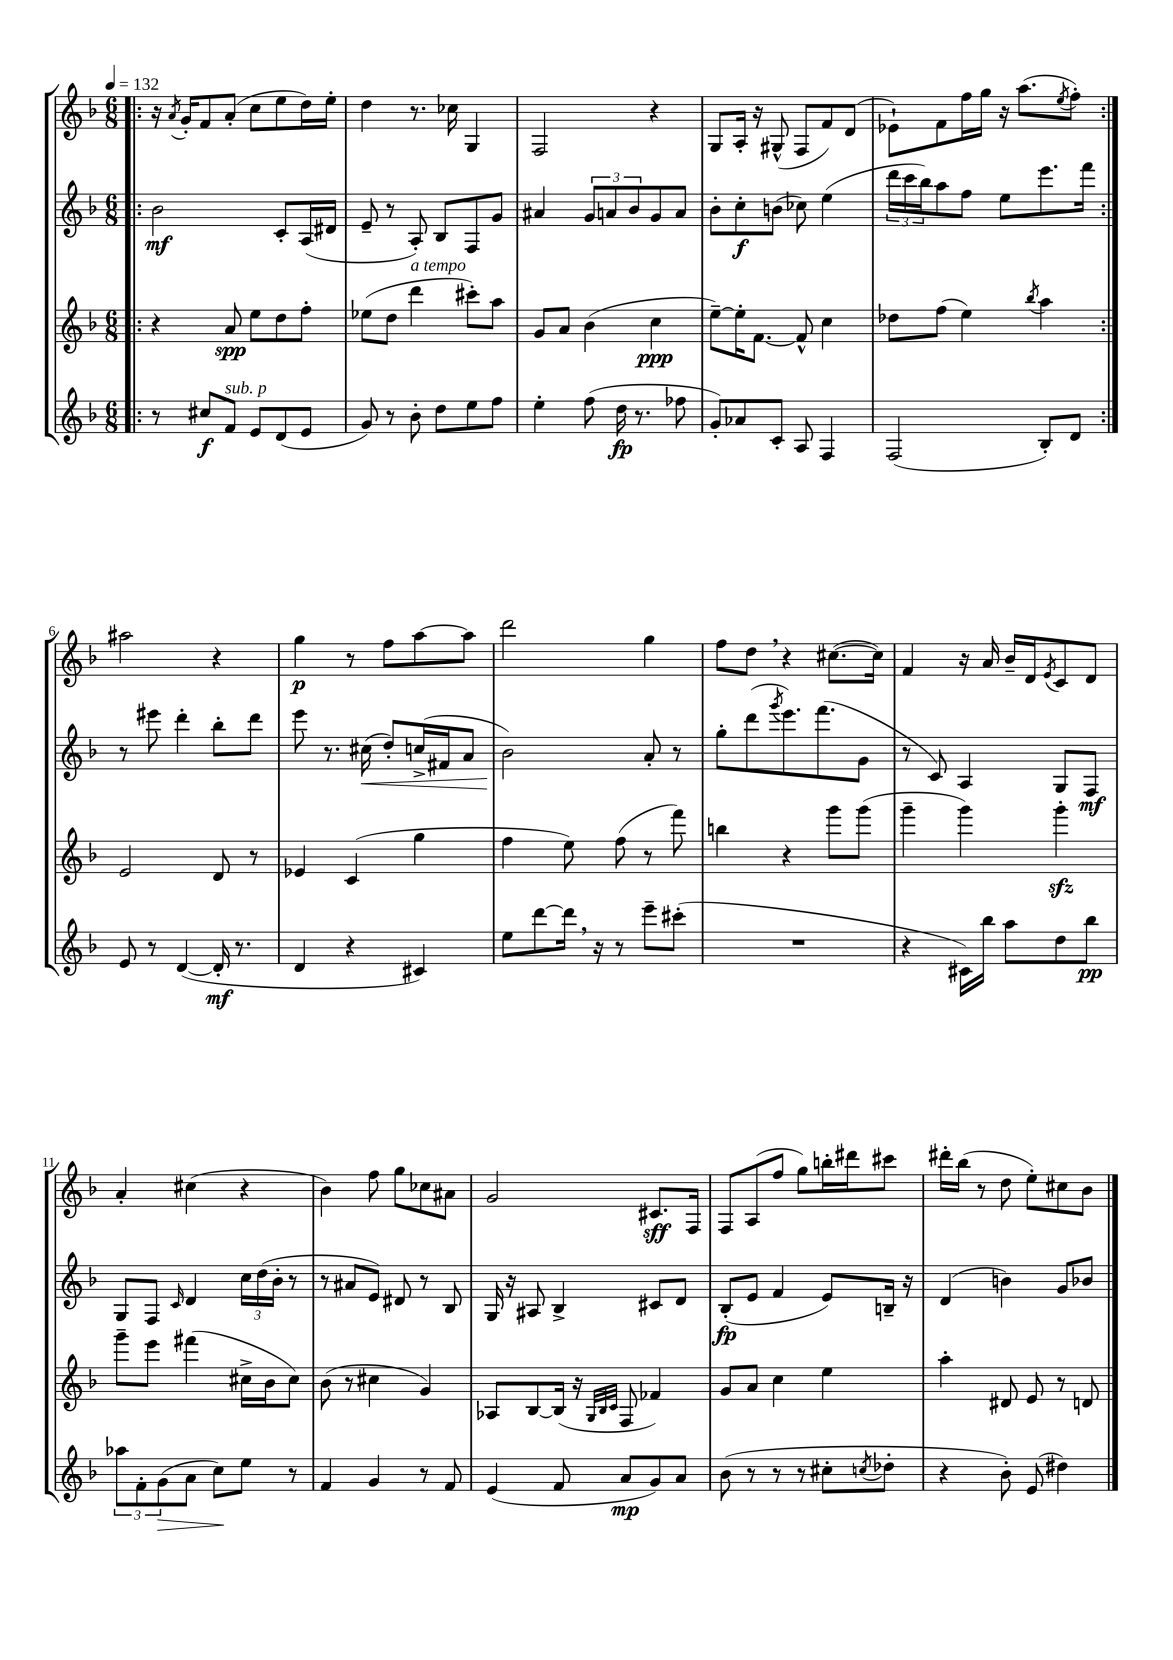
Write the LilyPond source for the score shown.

<<
\new StaffGroup <<
\new Staff = "s0" {
    \clef treble \key f \major \numericTimeSignature \time 6/8 \tempo 4 = 132
    \repeat volta 2 { \bar ".|:" r16 \acciaccatura { a'8 } g'16-. f'8 a'8-.( c''8 e''8 d''16) e''16-. |
    d''4 r8. ces''16 g4 |
    f2 r4 |
    g8 a16-. r16 gis8-^( f8 f'8) d'8( |
    ees'8-!) f'8 f''16 g''16 r16 a''8.( \acciaccatura { e''8 } f''8-.) | }
    ais''2 r4 |
    g''4\p r8 f''8 a''8~ a''8 |
    d'''2 g''4 |
    f''8 d''8 \breathe r4 cis''8.~( cis''16) |
    f'4 r16 a'16 bes'16-- d'16 \acciaccatura { e'8 } c'8 d'8 |
    a'4-. cis''4( r4 |
    bes'4) f''8 g''8 ces''8 ais'8 |
    g'2 cis'8.\sff f16 |
    f8 a8( f''8 g''8) b''16-. dis'''16 cis'''8 |
    dis'''16-. bes''16( r8 d''8 e''8-.) cis''8 bes'8 \bar "|." |
}
\new Staff = "s1" {
    \clef treble \key f \major \numericTimeSignature \time 6/8
    \repeat volta 2 { \bar ".|:" bes'2\mf c'8-. a16( dis'16 |
    e'8-- r8 a8-.) bes8 f8 g'8 |
    ais'4 \tuplet 3/2 { g'8 a'8 bes'8 } g'8 a'8 |
    bes'8-. c''8-.\f b'8( ces''8) e''4( |
    \tuplet 3/2 { d'''16 c'''16 bes''16) } a''8 f''8 e''8 e'''8. f'''16 | }
    r8 eis'''8 d'''4-. bes''8-. d'''8 |
    e'''8 r8. cis''16\<( d''8-.) c''16->( fis'16 a'8 |
    bes'2\!) a'8-. r8 |
    g''8-. d'''8( \acciaccatura { g'''8 } e'''8.) f'''8.( g'8 |
    r8 c'8) a4 g8 f8\mf |
    g8 f8 \grace { c'16 } d'4 \tuplet 3/2 { c''16 d''16( bes'16-. } r8 |
    r8 ais'8 e'8) dis'8 r8 bes8 |
    g16 r16 ais8 bes4-> cis'8 d'8 |
    bes8-.\fp( e'8 f'4 e'8) b16-- r16 |
    d'4( b'4) g'8 bes'8 \bar "|." |
}
\new Staff = "s2" {
    \clef treble \key f \major \numericTimeSignature \time 6/8
    \repeat volta 2 { \bar ".|:" r4 a'8\spp e''8 d''8 f''8-. |
    ees''8( d''8 d'''4^\markup { \italic "a tempo" } cis'''8-.) a''8 |
    g'8 a'8 bes'4( c''4\ppp |
    e''8~--) e''16-. f'8.~ f'8-^ c''4 |
    des''8 f''8( e''4) \acciaccatura { bes''8 } a''4 | }
    e'2 d'8 r8 |
    ees'4 c'4( g''4 |
    f''4 e''8) f''8( r8 f'''8) |
    b''4 r4 g'''8 g'''8( |
    g'''4-- g'''4) g'''4-.\sfz |
    g'''8-- e'''8 fis'''4( cis''16-> bes'16 cis''8) |
    bes'8( r8 cis''4 g'4) |
    aes8 bes8~ bes16( r16 \grace { g32 bes32 c'32 } f8 fes'4) |
    g'8 a'8 c''4 e''4 |
    a''4-. dis'8 e'8 r8 d'8 \bar "|." |
}
\new Staff = "s3" {
    \clef treble \key f \major \numericTimeSignature \time 6/8
    \repeat volta 2 { \bar ".|:" r8 cis''8\f f'8^\markup { \italic "sub. p" } e'8 d'8( e'8 |
    g'8) r8 bes'8-. d''8 e''8 f''8 |
    e''4-. f''8( d''16\fp r8. fes''8 |
    g'8-.) aes'8 c'8-. a8 f4 |
    f2( bes8-.) d'8 | }
    e'8 r8 d'4~( d'16-.\mf r8. |
    d'4 r4 cis'4) |
    e''8 d'''8~ d'''16 \breathe r16 r8 e'''8-- cis'''8-.( |
    R2. |
    r4 cis'16) bes''16 a''8 d''8 bes''8\pp |
    \tuplet 3/2 { aes''8 f'8-. g'8\>( } a'8 c''8\!) e''8 r8 |
    f'4 g'4 r8 f'8 |
    e'4( f'8 a'8\mp g'8) a'8 |
    bes'8( r8 r8 r8 cis''8-. \acciaccatura { c''8 } des''8-. |
    r4 bes'8-.) e'8( dis''4) \bar "|." |
}
>>
>>
